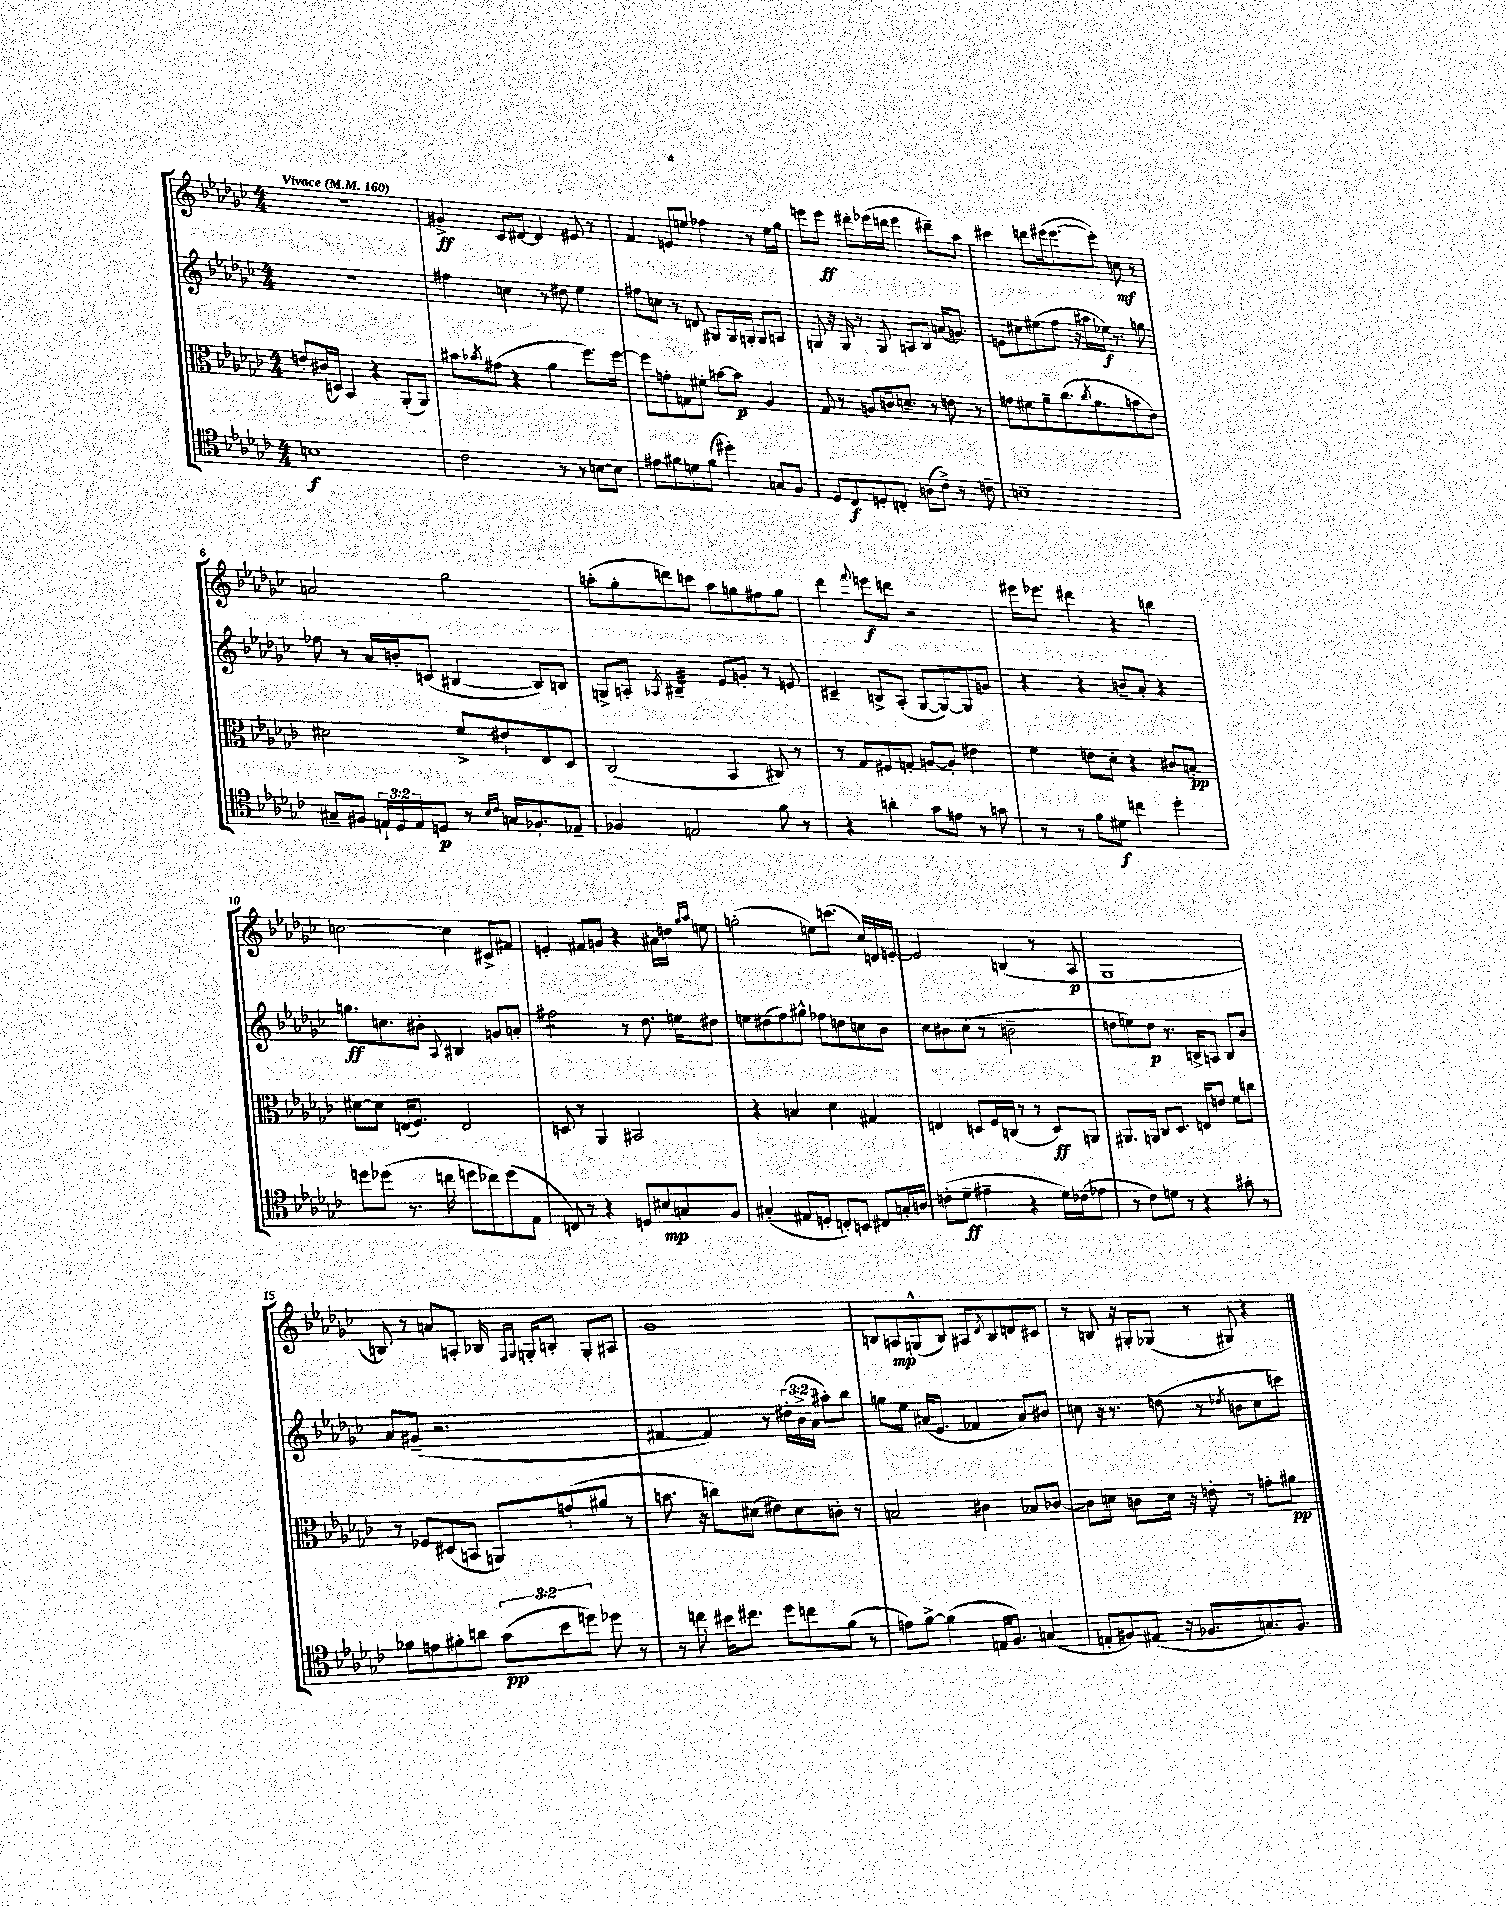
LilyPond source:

<<
\new StaffGroup <<
\new Staff = "s0" {
    \clef treble \key ges \major \numericTimeSignature \time 4/4 \tempo "Vivace" 4 = 160
    R1 |
    gis'4->\ff ces'8 dis'8~ dis'4 eis'8 r8 |
    f'4 e'8 e''8 fes''4 r8 e''16 ges''16 |
    e'''8 e'''8\ff dis'''8-. ees'''16( d'''16 ees'''4 dis'''8--) aes''8 |
    cis'''4 d'''8 eis'''16( eis'''8.~ eis'''8-.) c''8\mf r8 |
    a'2 ges''2 |
    a''8-.( ges''8-. d'''8) c'''8 a''8 g''8 fis''8 g''8 |
    des'''4 \appoggiatura { f'''8 } e'''8\f d'''8 r2 |
    eis'''16 ees'''8. dis'''4 r4 b''4 |
    c''2~ c''4 cis'8-> fis'8 |
    e'4-. fis'8 g'8 r4 ais'16 d''16 \grace { ges''16 aes''16 } e''8 |
    g''2-.( e''8) c'''8.( ces''16) d'16 e'16~-. |
    e'2 b4( r8 aes8\p |
    ges1 |
    b8) r8 a'8 a8-. bes16 \grace { f16 ges16 } g16-. b8-. g8-. ais8 |
    ges'1 |
    b8 a8\mp g8-^( b8) ais8 \acciaccatura { des'8 } b8 d'8 cis'8 |
    r8 b8 r16 gis16-. ges8( r8 gis8) r4 \bar "|." |
}
\new Staff = "s1" {
    \clef treble \key ges \major \numericTimeSignature \time 4/4 \override Staff.TupletNumber.text = #tuplet-number::calc-fraction-text
    R1 |
    fis''4 c''4 r8 dis''8 ees''4 |
    fis''8 c''8 r8 d'8 gis8 gis16 g16-. g8 a8 |
    g8 r16 g16 r8 g8 a8 bes8 a'16( g'8.) |
    e'8 cis''8 eis''8( f''8 r16 ais''16 ees''16\f) r8. g''8 |
    fes''8 r8 aes'16 b'16-. c'8( bis4~ bis8) b8 |
    g8-> a8-. \acciaccatura { aes8 } bis4:32-- ees'8 g'8-. r8 e'8 |
    cis'4-- b8-> aes8-.( ges8~ ges8~) ges8 g'8 |
    r4 r4 b'8-- aes'8-. r4 |
    g''8.\ff c''8. bis'8-. \appoggiatura { aes8 } bis4 g'8 a'8-. |
    fis''2:8 r8 des''8. e''16 dis''8 |
    e''8 dis''8( f''8) gis''8-^ fes''8 d''8 c''8 bes'8 |
    ces''8 bis'8 ces''8( r8 b'2-- |
    d''8 e''8) d''8\p r8. b16-> a8 b8 bes'8 |
    aes'8 gis'8--( r2. |
    fis'4~ fis'4) r8 \tuplet 3/2 { dis''16-.( bes'16-> aes'16 } ais''8-.) bes''8 |
    g''8 ees''8 ais'16( ees'8. fes'4 ais'8) bis'8 |
    c''8 r16 r8. d''8( r8 \acciaccatura { des''8 } b'8 c''8 c'''8) \bar "|." |
}
\new Staff = "s2" {
    \clef alto \key ges \major \numericTimeSignature \time 4/4
    e'8-. cis'16( d16) bes,4 r4 aes,8-.( aes,8) |
    bis'8 \acciaccatura { bes'8 } gis'8( r4 aes'4 f''8.) f''16~ |
    f''8 g'8-. g8 fis'8-. b'8~ b'8\p aes4 |
    ges8 r8 a8 c'16 d'8.-- r8 e'8 r8 |
    g'8 fis'8 aes'8-- ces''8.( \acciaccatura { ces''8 } aes'8. b'8 ees'8) |
    dis'2 f'8-> eis'8-! ees8 des8 |
    ces2( bes,4 cis8) r8 |
    r8 ges8 fis8 g8-. a8~ a8-. eis'4 |
    f'4 e'8 des'8-. r4 cis'8 b8-.\pp |
    dis'8~ dis'8 e16( f8.) e2 |
    d8 r8 aes,4 bis,2 |
    r4 b4 des'4 gis4 |
    e4 d8 f16 c16( r8 r8 d8\ff) a,8 |
    ais,8. a,16 ces8 des8. e16 e'8 f'8 c''8 |
    r8 fes8 dis8( b,8 a,8) g'8-!( ais'8 r8 |
    b'8. r16 c''8) dis'8( eis'8) dis'8 c'8-. r8 |
    b2 cis'4 bes8 ces'8~ |
    ces'8 d'8 c'8 d'16 r16 e'8-. r8 g'8-. ais'8\pp \bar "|." |
}
\new Staff = "s3" {
    \clef tenor \key ges \major \numericTimeSignature \time 4/4 \override Staff.TupletNumber.text = #tuplet-number::calc-fraction-text
    b1\f |
    ces'2 r8 r8 b8~ b8 |
    eis'8 fis'8 d'8 fis'8( dis''4-.) g8 f8 |
    des8 ces8\f d8-. c8-. a8( ces'8->) r8 c'8-- |
    b1-- |
    gis8-- fis8 \tuplet 3/2 { e16-! des16 e16 } d8\p r8 \grace { bes16 ces'16 } g16 fes8.-. ees8-- |
    fes4 e2 f'8 r8 |
    r4 a'4-. ges'8 e'8 r8 g'8 |
    r8 r8 f'8 dis'8\f c''4 des''4-. |
    d''8 des''8( r8. c''16 d''8 ces''8) d''8( ees8 |
    c8) r8 r4 d8 bis8\mp g8 f8 |
    gis4-.( eis8 d8-. c8-.) b,8 cis8 g16-. a16 |
    c'8-.( des'8--\ff eis'4-- r4 des'16) ces'16( ees'8 |
    r8 ces'8) d'8 r8 r4 gis'8-. r8 |
    fes'8 e'8 fis'8-. a'8 \tuplet 3/2 { ges'8\pp( bes'8 d''8) } des''8 r8 |
    r8 c''8 bis'16 cis''8. des''8 c''8 f'8( r8 |
    e'8) f'8~-> f'4( e16 f8.) g4( |
    e8-. fis8) eis8( r16 fes8. g8.) fes8. \bar "|." |
}
>>
>>
